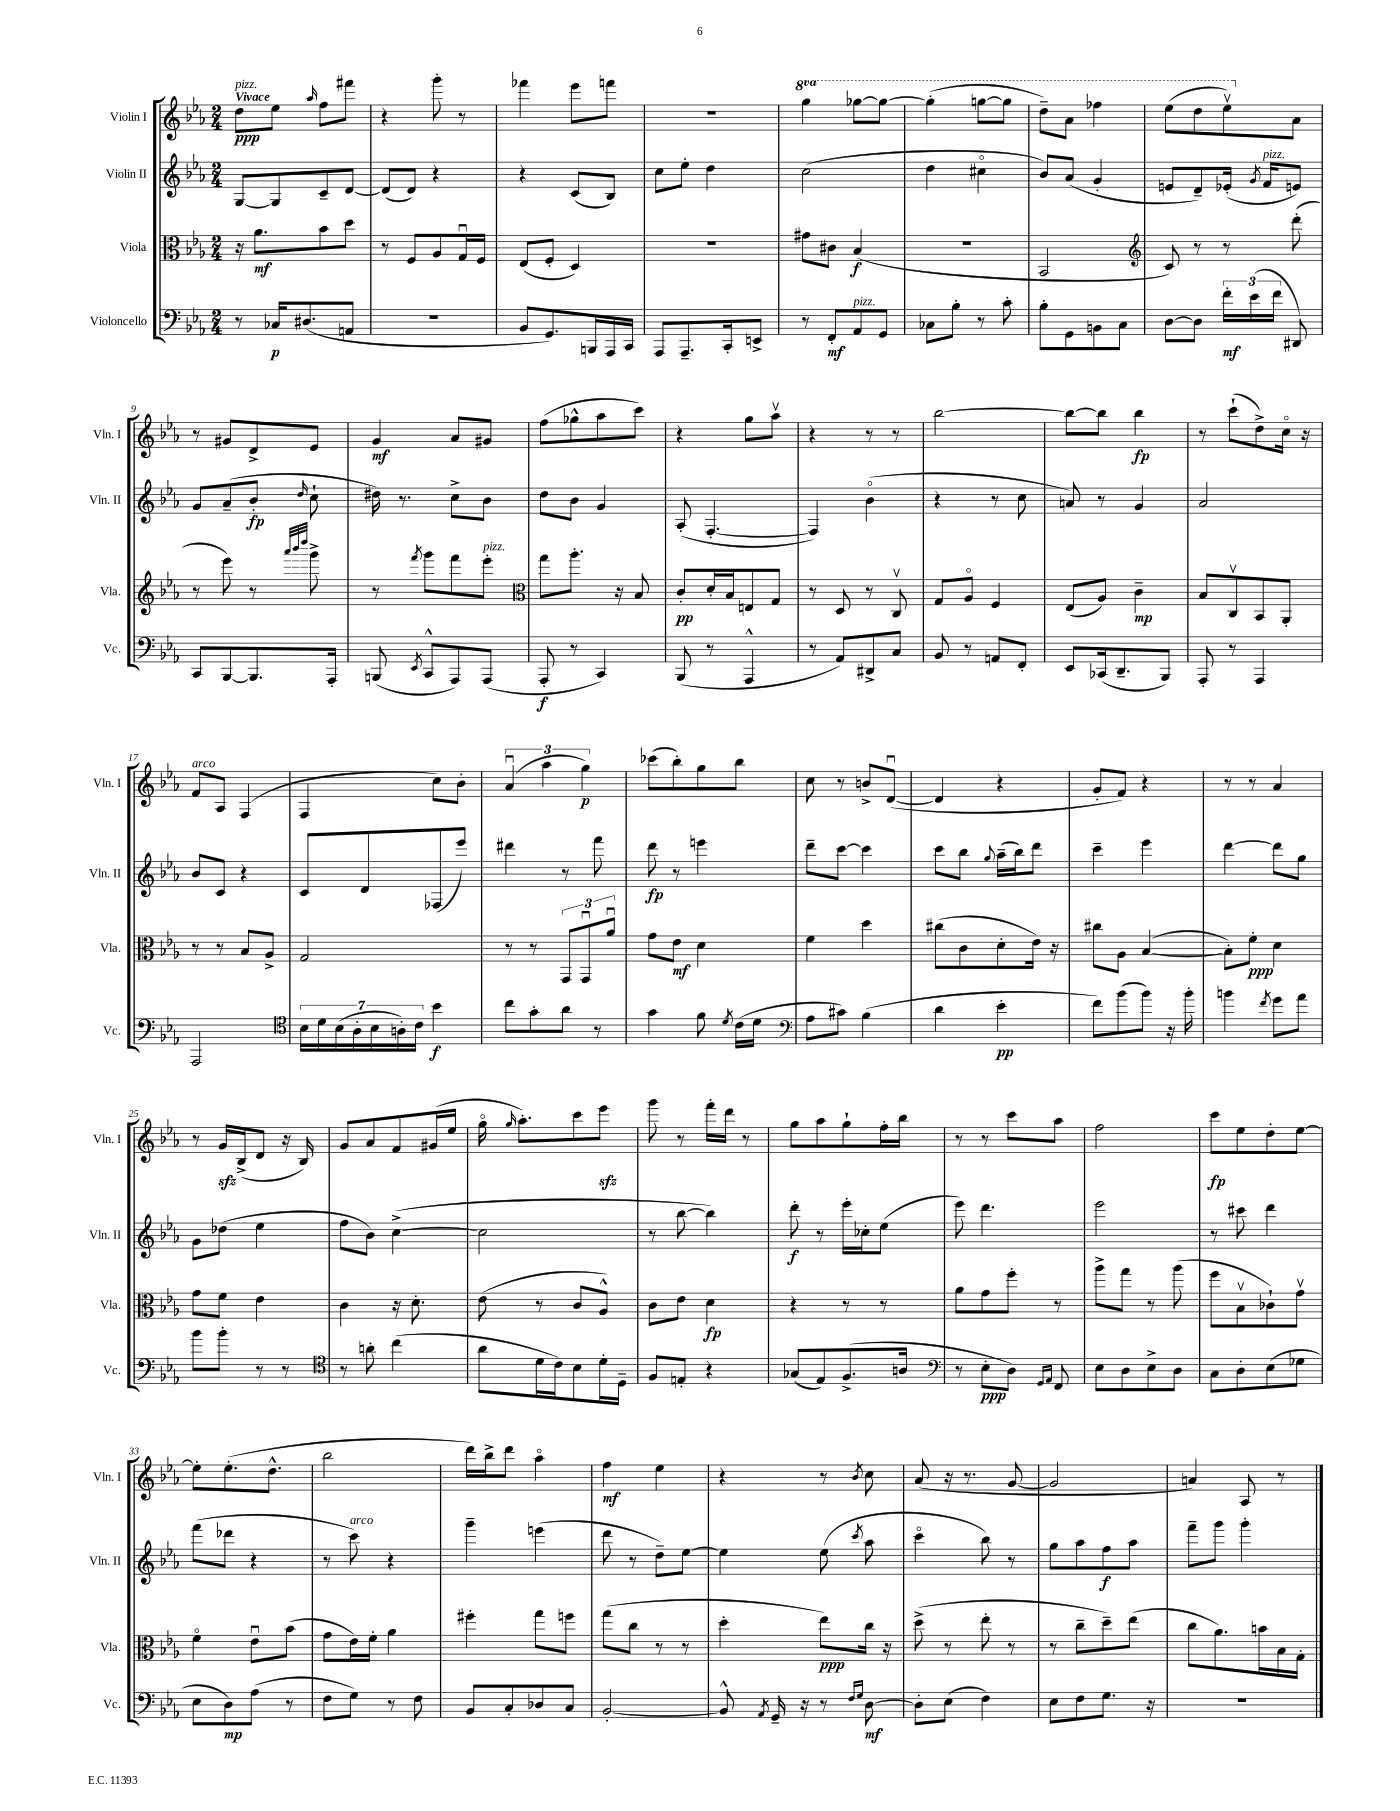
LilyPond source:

<<
\new StaffGroup <<
\new Staff = "s0" \with { instrumentName = "Violin I" shortInstrumentName = "Vln. I" } {
    \clef treble \key ees \major \numericTimeSignature \time 2/4 \set Staff.ottavationMarkups = #ottavation-simple-ordinals \tempo "Vivace"
    \autoBeamOff d''8[\ppp^\markup { \italic "pizz." } ees''8] \grace { aes''16 } f''8[ fis'''8] |
    r4 g'''8-. r8 |
    fes'''4 ees'''8[ f'''8] |
    r2 |
    \ottava #1 g'''4 ges'''8[~ ges'''8]~ |
    ges'''4-.( g'''8[~ g'''8] |
    d'''8[--) aes''8] fes'''4 |
    ees'''8[( d'''8 ees'''8\upbow) \ottava #0 aes'8] |
    r8 gis'8[ d'8-> ees'8] |
    g'4\mf aes'8[ gis'8] |
    f''8[( ges''8-^ aes''8 c'''8]) |
    r4 g''8[ aes''8]\upbow |
    r4 r8 r8 |
    bes''2~ |
    bes''8[~ bes''8] bes''4\fp |
    r8 c'''8[-!( d''8->) c''16]\flageolet r16 |
    f'8[^\markup { \italic "arco" } aes8] f4( |
    f4 c''8[) bes'8]-. |
    \tuplet 3/2 { aes'4\downbow( aes''4 g''4\p) } |
    ces'''8[( bes''8-.) g''8 bes''8] |
    c''8 r8 b'8[-> d'8]~\downbow( |
    d'4 r4 |
    g'8[-. f'8]) r4 |
    r8 r8 aes'4 |
    r8 g'16[\sfz bes16->( d'8] r16 bes16) |
    g'8[ aes'8 f'8 gis'16( ees''16] |
    g''16\flageolet \grace { g''16 } aes''8.[-.) c'''8 ees'''8]\sfz |
    g'''8 r8 f'''16[-. d'''16] r8 |
    g''8[ aes''8 g''8-! f''16-. bes''16] |
    r8 r8 c'''8[ aes''8] |
    f''2 |
    c'''8[\fp ees''8 d''8-. ees''8]~ |
    ees''8[-. ees''8.-.( d''8.]-^ |
    bes''2 |
    d'''16[) bes''16-> d'''8] aes''4\flageolet |
    f''4\mf ees''4 |
    r4 r8 \acciaccatura { bes'8 } c''8 |
    aes'8( r16 r8. g'8~ |
    g'2 |
    a'4) aes8 r8 \bar "|." |
}
\new Staff = "s1" \with { instrumentName = "Violin II" shortInstrumentName = "Vln. II" } {
    \clef treble \key ees \major \numericTimeSignature \time 2/4
    \autoBeamOff g8[~ g8 c'8-- d'8]~ |
    d'8[( d'8]) r4 |
    r4 c'8[( bes8]) |
    c''8[ ees''8]-. d''4 |
    c''2( |
    d''4 cis''4\flageolet |
    bes'8[) aes'8]( g'4-. |
    e'8[ d'8--) ees'16]-.( \acciaccatura { g'8 } f'16[^\markup { \italic "pizz." } e'8]) |
    g'8[ aes'8--( bes'8]-.\fp \grace { d''16 } c''8-! |
    dis''16) r8. c''8[-> bes'8] |
    d''8[ bes'8] g'4 |
    aes8-.( f4.~-. |
    f4) bes'4\flageolet( |
    r4 r8 c''8 |
    a'8) r8 g'4 |
    aes'2 |
    bes'8[ c'8] r4 |
    c'8[ d'8 fes8( ees'''8]) |
    dis'''4 r8 f'''8 |
    d'''8\fp r8 e'''4 |
    d'''8[-- c'''8]~ c'''4 |
    c'''8[ bes''8] \appoggiatura { g''8 } aes''16[--( bes''16) d'''8] |
    c'''4-- ees'''4 |
    d'''4~ d'''8[ g''8] |
    g'8[ des''8]( ees''4 |
    f''8[ bes'8]) c''4~->( |
    c''2 |
    r8 bes''8~ bes''4) |
    d'''8-.\f r8 ees'''16[-. ces''16-. ees''8]( |
    ees'''8) d'''4. |
    ees'''2 |
    r8 cis'''8 d'''4 |
    f'''8[( des'''8] r4 |
    r8 c'''8^\markup { \italic "arco" }) r4 |
    g'''4-- e'''4( |
    d'''8 r8 d''8[--) ees''8]~ |
    ees''4 ees''8( \acciaccatura { c'''8 } aes''8 |
    c'''4\flageolet bes''8) r8 |
    g''8[ aes''8 f''8\f aes''8] |
    f'''8[-- g'''8] g'''4-. \bar "|." |
}
\new Staff = "s2" \with { instrumentName = "Viola" shortInstrumentName = "Vla." } {
    \clef alto \key ees \major \numericTimeSignature \time 2/4
    \autoBeamOff r16 aes'8.[\mf bes'8 d''8] |
    r8 f8[ aes8 g16\downbow f16] |
    ees8[( f8]-. d4) |
    R2 |
    gis'8[ cis'8] bes4\f( |
    R2 |
    bes,2 |
    \clef treble c'8) r8 r8 d'''8-.( |
    r8 ees'''8) r8 \grace { aes'''32[ bes'''32 d''''32] } g'''8-> |
    r8 \acciaccatura { f'''8 } g'''8[ f'''8 ees'''8]-.^\markup { \italic "pizz." } |
    \clef alto g''8[ aes''8.]-. r16 bes8 |
    c'8[-.\pp d'16-. bes16 e8 g8] |
    r8 d8 r8 c8\upbow |
    g8[ aes8]\flageolet f4 |
    ees8[( aes8]) c'4--\mp |
    bes8[ c8\upbow bes,8 aes,8]-. |
    r8 r8 bes8[ aes8]-> |
    g2 |
    r8 r8 \tuplet 3/2 { g,8[ g,8\downbow aes'8]\downbow } |
    g'8[ ees'8]\mf d'4 |
    f'4 d''4 |
    cis''8[( c'8 d'8-. ees'16]) r16 |
    cis''8[ aes8] bes4~( |
    bes8[-.) f'8]-.\ppp d'4 |
    g'8[ f'8] ees'4 |
    c'4 r16 d'8.-. |
    ees'8( r8 c'8[ aes8]-^) |
    c'8[ ees'8] d'4\fp |
    r4 r8 r8 |
    aes'8[ g'8 f''8]-. r8 |
    aes''8[-> g''8] r8 aes''8( |
    f''8[ bes8\upbow ces'8-!) g'8]\upbow |
    f'4\flageolet ees'8[\downbow bes'8]( |
    g'8[ ees'16) f'16]-. aes'4 |
    fis''4-. g''8[ f''8] |
    g''8[( c''8] r8 r8 |
    d''4-. ees''8[\ppp) c''16] r16 |
    d''8->( r8 ees''8-. r8 |
    r8 c''8[-- d''8--) ees''8]( |
    c''8[ aes'8.) b'16 bes16 g16]-. \bar "|." |
}
\new Staff = "s3" \with { instrumentName = "Violoncello" shortInstrumentName = "Vc." } {
    \clef bass \key ees \major \numericTimeSignature \time 2/4
    \autoBeamOff r8 ces16[\p dis8.( a,8] |
    R2 |
    bes,8[ g,8.) b,,16 aes,,16 c,16] |
    aes,,8[ aes,,8.-- c,16-. e,8]-> |
    r8 f,8[-.\mf aes,8^\markup { \italic "pizz." } g,8] |
    ces8[ bes8]-. r8 c'8-. |
    bes8[-. g,8 b,8 c8] |
    d8[~ d8] \tuplet 3/2 { f'16[-.\mf ees'16( f'16] } dis,8) |
    c,8[ bes,,8~ bes,,8. aes,,16]-. |
    b,,8( \acciaccatura { ees,8 } c,8[-^ aes,,8) aes,,8]( |
    aes,,8-.\f r8 c,4) |
    bes,,8( r8 aes,,4-^ |
    r8 aes,8[) dis,8-> c8] |
    bes,8 r8 a,8[ f,8]-. |
    ees,8[ ces,16( d,8.-- bes,,8]) |
    aes,,8-. r8 aes,,4 |
    aes,,2 |
    \clef tenor \tuplet 7/4 { bes16[ d'16 bes16( aes16-. bes16 a16-.) c'16] } bes'4\f |
    c''8[ g'8-. aes'8] r8 |
    g'4 f'8 \acciaccatura { d'8 } c'16[( d'16] |
    \clef bass aes8[ cis'8]) bes4( |
    d'4 ees'4-.\pp |
    f'8[) bes'8( bes'8]) r16 bes'16-. |
    b'4 \acciaccatura { f'8 } g'8[ aes'8] |
    bes'8[ bes'8]-. r8 r8 |
    \clef tenor r8 a'8-. c''4( |
    aes'8[ d'16 c'16) bes8 d'16-. d16]-- |
    f8[ e8]-. r4 |
    ges8[( ees8) f8.->( a16] |
    \clef bass r8 ees8[-.\ppp d8]) \grace { g,16[ aes,16] } f,8 |
    ees8[ d8 ees8-> d8] |
    c8[ d8-. ees8( ges8] |
    ees8[ d8\mp) aes8]( r8 |
    f8[ g8]) r8 f8 |
    bes,8[ c8-. des8 c8] |
    bes,2~-. |
    bes,8-^ \acciaccatura { aes,8 } g,16-- r16 r8 \grace { f16[ g16] } d8~\mf |
    d8[-. ees8]( f4) |
    ees8[ f8 g8.] r16 |
    r2 \bar "|." |
}
>>
>>
